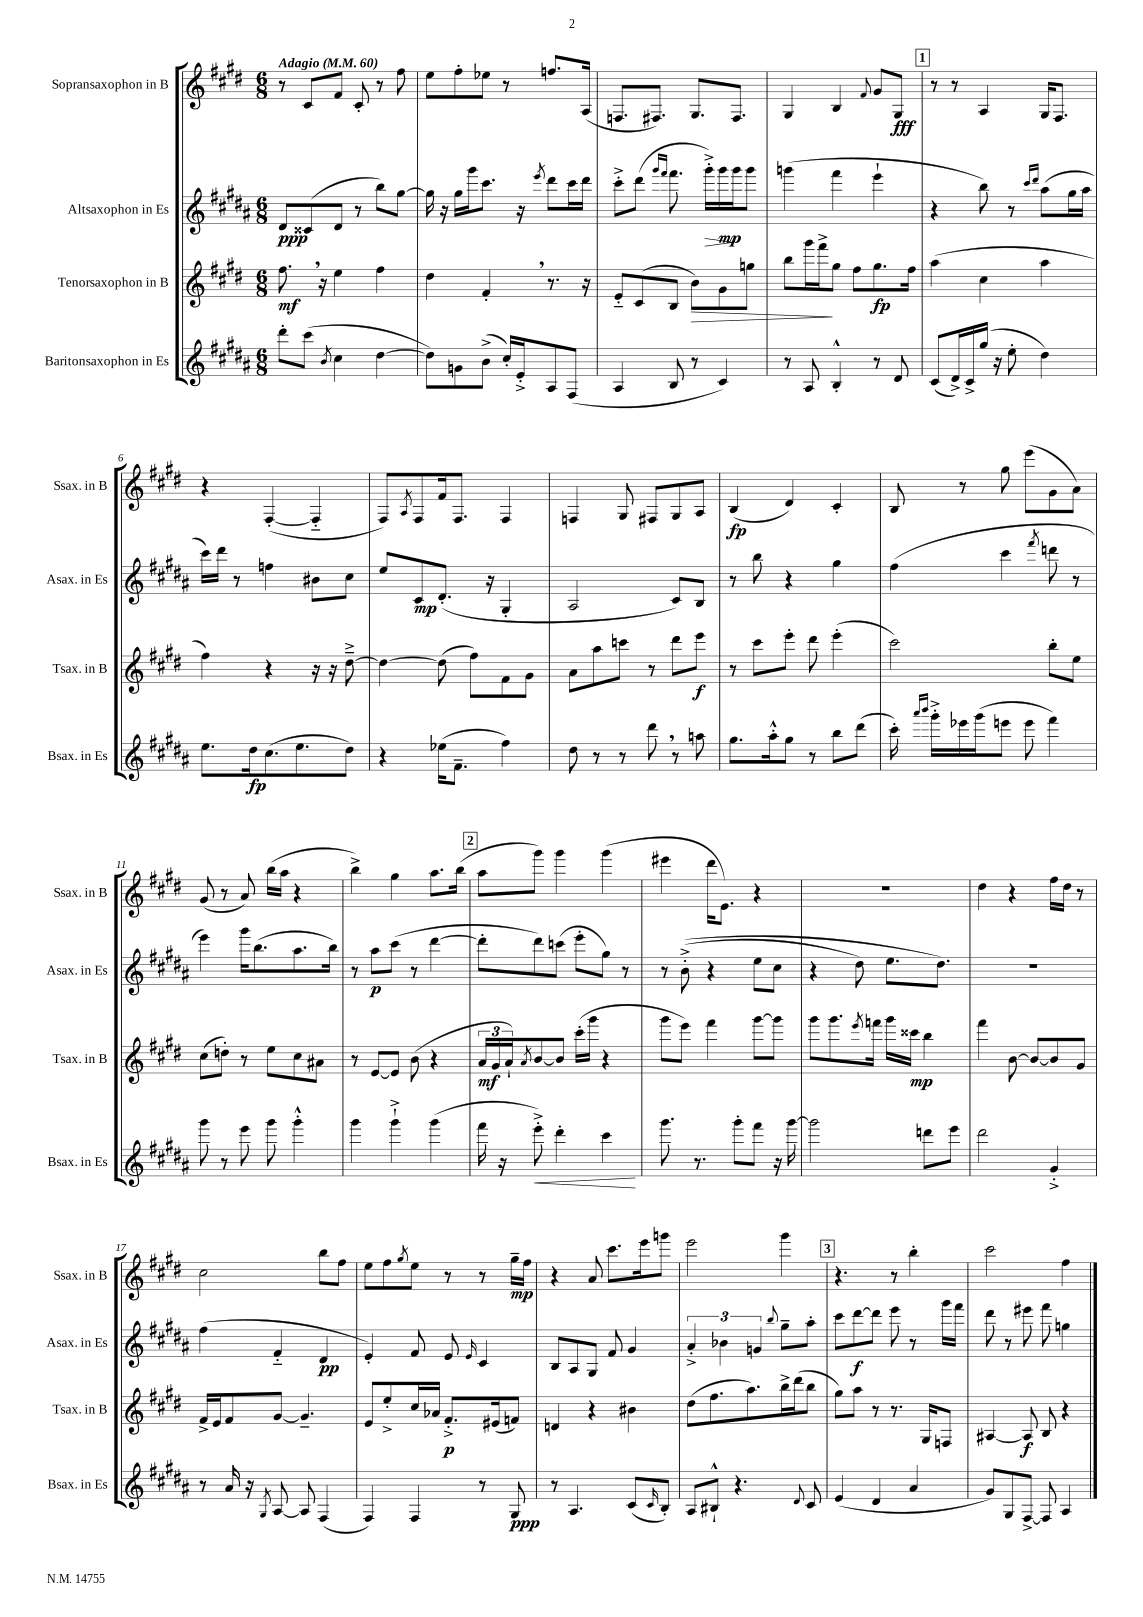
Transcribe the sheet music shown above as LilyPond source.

<<
\new StaffGroup <<
\new Staff = "s0" \with { instrumentName = "Sopransaxophon in B" shortInstrumentName = "Ssax. in B" } {
    \clef treble \key e \major \numericTimeSignature \time 6/8 \tempo "Adagio" 4 = 60
    r8 cis'8 fis'8 cis'8-. r8 fis''8 |
    e''8 fis''8-. ees''8 r8 f''8. a16( |
    f8. fis8.) gis8. fis8. |
    gis4 b4 \appoggiatura { fis'8 } gis'8 gis8\fff |
    \mark \markup { \box "1" } r8 r8 a4 gis16 fis8. |
    r4 fis4~-.( fis4-_ |
    fis8) \acciaccatura { a8 } fis8 fis'16 fis8. fis4 |
    f4 gis8 fis8 gis8 a8 |
    b4\fp( dis'4) cis'4-. |
    b8 r8 gis''8 e'''8( gis'8 a'8) |
    gis'8( r8 a'8) b''16( a''16 r4 |
    b''4->) gis''4 a''8. b''16( |
    \mark \markup { \box "2" } a''8 gis'''8) gis'''4 gis'''4( |
    eis'''4 dis'''16 e'8.) r4 |
    R2. |
    dis''4 r4 fis''16 dis''16 r8 |
    cis''2 b''8 fis''8 |
    e''8 fis''8 \acciaccatura { gis''8 } e''8 r8 r8 gis''16--\mp fis''16 |
    r4 a'8 cis'''8. e'''16 g'''8 |
    e'''2 gis'''4 |
    \mark \markup { \box "3" } r4. r8 b''4-. |
    cis'''2 fis''4 \bar "|." |
}
\new Staff = "s1" \with { instrumentName = "Altsaxophon in Es" shortInstrumentName = "Asax. in Es" } {
    \clef treble \key b \major \numericTimeSignature \time 6/8
    dis'8\ppp cisis'8( dis'8 r8 b''8) gis''8~ |
    gis''16 r16 gis''16 gis'''16 cis'''8. r16 \acciaccatura { e'''8 } dis'''8 cis'''16 dis'''16 |
    cis'''8-.-> dis'''8( \grace { gis'''16 fis'''16 } fis'''8. gis'''16-.->\>) gis'''16\mp\! gis'''16 gis'''8 |
    g'''4( fis'''4 e'''4-! |
    \mark \markup { \box "1" } r4 b''8) r8 \grace { cis'''16 dis'''16 } ais''8( gis''16 ais''16 |
    cis'''16) dis'''16 r8 f''4 bis'8 cis''8 |
    e''8 cis'8\mp dis'8.-.( r16 gis4-. |
    ais2 cis'8) b8 |
    r8 b''8 r4 gis''4 |
    fis''4( cis'''4 \acciaccatura { fis'''8 } d'''8 r8 |
    e'''4) gis'''16 b''8.( ais''8. b''16) |
    r8 ais''8\p cis'''8( r8 dis'''4~ |
    \mark \markup { \box "2" } dis'''8-. dis'''8) c'''8( e'''8-. gis''8) r8 |
    r8 b'8-.->(\( r4 e''8 cis''8 |
    r4 dis''8) e''8. dis''8.\) |
    R2. |
    fis''4( fis'4-_ dis'4\pp |
    e'4-.) fis'8 e'8 \grace { e'16 } cis'4 |
    b8 ais8 gis8 fis'8 gis'4 |
    \tuplet 3/2 { ais'4-.-> bes'4 g'4 } \appoggiatura { b''8 } gis''8-- ais''8-. |
    \mark \markup { \box "3" } cis'''8 dis'''8~\f dis'''8 e'''8 r8 gis'''16 fis'''16 |
    dis'''8 r8 eis'''8 fis'''8 g''4 \bar "|." |
}
\new Staff = "s2" \with { instrumentName = "Tenorsaxophon in B" shortInstrumentName = "Tsax. in B" } {
    \clef treble \key e \major \numericTimeSignature \time 6/8
    fis''8.\mf \breathe r16 e''4 fis''4 |
    dis''4 fis'4-. \breathe r8. r16 |
    e'8-_ cis'8( b8 b'8\>) gis'8 g''8 |
    b''8 gis'''16 fis'''16->\! gis''8 fis''8 gis''8.\fp fis''16 |
    \mark \markup { \box "1" } a''4( cis''4 a''4 |
    fis''4) r4 r16 r16 dis''8~---> |
    dis''4~ dis''8( fis''8) fis'8 gis'8 |
    a'8 a''8 c'''8 r8 dis'''8 e'''8\f |
    r8 cis'''8 e'''8-. dis'''8 e'''4-.( |
    cis'''2) b''8-. e''8 |
    cis''8( d''8-.) r8 e''8 cis''8 ais'8 |
    r8 e'8~ e'8 b'8( r4 |
    \mark \markup { \box "2" } \tuplet 3/2 { a'16\mf gis'16 a'16-!) } \acciaccatura { a'8 } b'8~ b'8 cis'''16-.( gis'''16 r4 |
    gis'''8 e'''8) fis'''4 gis'''8~ gis'''8 |
    gis'''8 gis'''8. \acciaccatura { e'''8 } f'''16 gis'''16 cisis'''16\mp b''4 |
    fis'''4 b'8~ b'8~ b'8 gis'8 |
    fis'16-> e'16 fis'8 gis'8~ gis'4.-- |
    e'8 e''8-.-> cis''16 aes'16 fis'8.-.->\p eis'16( f'8) |
    d'4 r4 bis'4 |
    dis''8( fis''8. a''8.) b''16-> dis'''16( b''8 |
    \mark \markup { \box "3" } gis''8) a''8 r8 r8. gis16 f8 |
    ais4~ ais8\f b8 r4 \bar "|." |
}
\new Staff = "s3" \with { instrumentName = "Baritonsaxophon in Es" shortInstrumentName = "Bsax. in Es" } {
    \clef treble \key b \major \numericTimeSignature \time 6/8
    dis'''8-. cis'''8( \acciaccatura { b'8 } cis''4 dis''4~ |
    dis''8) g'8 b'8->( cis''16-.) e'16-.-> ais8 fis8( |
    ais4 b8 r8 cis'4) |
    r8 ais8 b4-.-^ r8 dis'8 |
    \mark \markup { \box "1" } cis'8( dis'16->) cis'16-> gis''16( r16 e''8-. dis''4) |
    e''8. dis''16\fp cis''8.( e''8. dis''8) |
    r4 ees''16( fis'8.-- fis''4) |
    dis''8 r8 r8 dis'''8 \breathe r8 a''8 |
    gis''8. ais''16-.-^ gis''8 r8 b''8 dis'''8( |
    cis'''16-.) \grace { ais'''16 b'''16 } gis'''16-.-> ees'''16 gis'''16( e'''8 e'''8 fis'''4) |
    gis'''8 r8 e'''8 gis'''8 gis'''4-.-^ |
    gis'''4 gis'''4-!-> gis'''4( |
    \mark \markup { \box "2" } fis'''16 r16 e'''8-.->\<) dis'''4-. cis'''4\! |
    gis'''8. r8. gis'''8-. fis'''8 r16 gis'''16~ |
    gis'''2 d'''8 e'''8 |
    dis'''2 gis'4-.-> |
    r8 ais'16 r16 \acciaccatura { gis8 } ais8~ ais8 fis4( |
    fis4) fis4 r8 gis8\ppp |
    r8 ais4. cis'8( \grace { cis'16 } b8-.) |
    ais8 bis8-!-^ r4. \appoggiatura { dis'8 } cis'8 |
    \mark \markup { \box "3" } e'4( dis'4 ais'4 |
    gis'8) gis8 fis8~-> fis8 ais4 \bar "|." |
}
>>
>>
